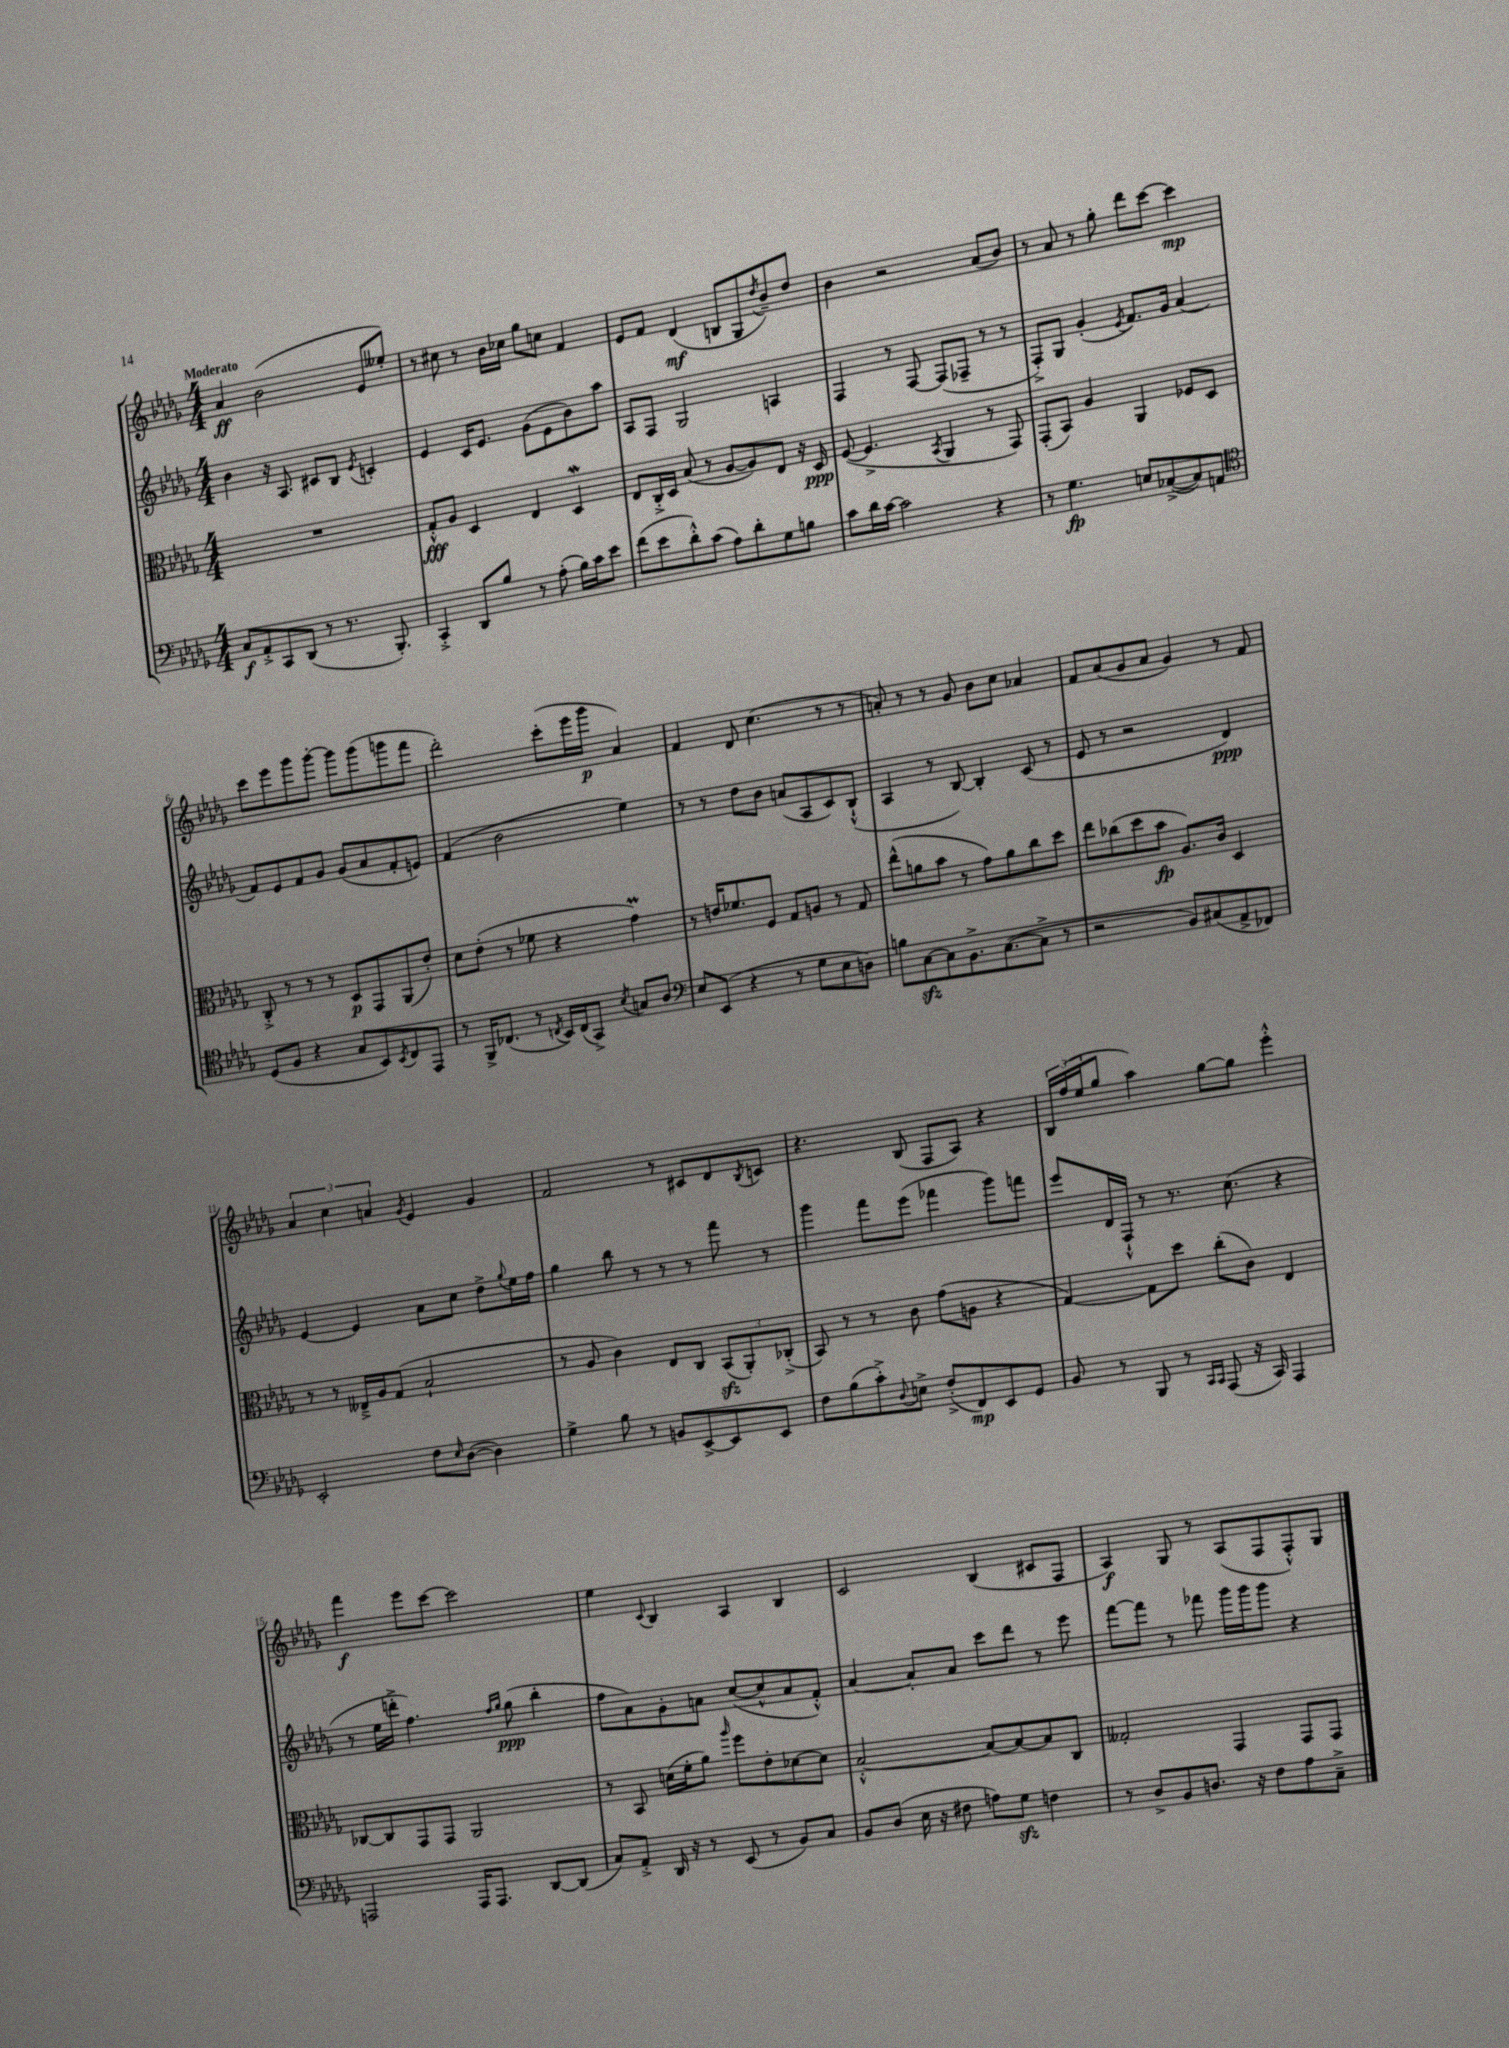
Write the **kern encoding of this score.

**kern	**dynam	**kern	**dynam	**kern	**dynam	**kern	**dynam
*part4	*part4	*part3	*part3	*part2	*part2	*part1	*part1
*staff4	*staff4	*staff3	*staff3	*staff2	*staff2	*staff1	*staff1
*clefF4	*	*clefC3	*	*clefG2	*	*clefG2	*
*k[b-e-a-d-g-]	*	*k[b-e-a-d-g-]	*	*k[b-e-a-d-g-]	*	*k[b-e-a-d-g-]	*
*M4/4	*	*M4/4	*	*M4/4	*	*M4/4	*
=1	=1	=1	=1	=1	=1	=1	=1
!	!	!	!	!	!	!LO:TX:a:B:t=Moderato	!
8C/L	f	1r	.	4b-\	.	4a-/	ff
8AA-'^/	.	.	.	.	.	.	.
8CC/	.	.	.	16r	.	(2b-\	.
.	.	.	.	8.A-/	.	.	.
(8DD-/J	.	.	.	.	.	.	.
8r	.	.	.	8c#X/L	.	.	.
8.r	.	.	.	8B-/J	.	.	.
.	.	.	.	8qe-/	.	.	.
.	.	.	.	4cn'/	.	8e-/L	.
8.BBB-'/)	.	.	.	.	.	.	.
.	.	.	.	.	.	8ee--X'/J)	.
=2	=2	=2	=2	=2	=2	=2	=2
4CC'^/	.	8G-'^^/L	fff	4e-/	.	8r	.
.	.	8A-/J	.	.	.	8cc#X\	.
8DD-/L	.	4D-/	.	16c/KL	.	8r	.
.	.	.	.	8.e-/J	.	.	.
8B-/J	.	.	.	.	.	16b-\LL	.
.	.	.	.	.	.	16cc-X\JJ	.
8r	.	4E-/	.	(8g-\L	.	8gg-\L	.
(8A-'\	.	.	.	8e-\	.	8ccn\J	.
16B-\LL)	.	4D-w/	.	8b-\)	.	4f/	.
16c\J	.	.	.	.	.	.	.
8e-\J	.	.	.	8aa-\J	.	.	.
=3	=3	=3	=3	=3	=3	=3	=3
(8f\L	.	8E-/L	.	8A-/L	.	8e-/L	.
8e-\	.	16C'^/L	.	8F/J	.	8f/J	.
.	.	16D-/JJ	.	.	.	.	.
8d-'^^\)	.	(8B-/	.	2G-/	.	(4d-/	mf
(8c\J	.	8r	.	.	.	.	.
8A-\L)	.	[8A-/L	.	.	.	8Bn/L	.
8d-'\	.	8A-/])	.	.	.	8G-/	.
.	.	.	.	.	.	8qdd-/	.
8G-\	.	8E-/J	.	4An/	.	8b-~/)	.
8Bn\J	.	16r	.	.	.	8dd-/J	.
.	.	16D-/	ppp	.	.	.	.
=4	=4	=4	=4	=4	=4	=4	=4
8c\L	.	([8F/	.	4F/	.	4b-\	.
16d-\L	.	4.F^/]	.	.	.	.	.
[16c\JJ	.	.	.	.	.	.	.
2c\]	.	.	.	8r	.	2r	.
.	.	.	.	[8F/	.	.	.
.	.	8qBB-/	.	.	.	.	.
.	.	4AA-/	.	(8F/L]	.	.	.
.	.	.	.	8F-X~/J	.	.	.
4r	.	8r	.	8r	.	(8a-/L	.
.	.	8GG-/)	.	8r	.	8b-/J)	.
=5	=5	=5	=5	=5	=5	=5	=5
8r	.	(8GG-'/L	.	8F'^/L)	.	8r	.
4.G-\	fp	8BB-/J)	.	8G-/J	.	8a-/	.
.	.	4A-/	.	(4g-'/	.	8r	.
.	.	.	.	.	.	8gg-'\	.
.	.	.	.	8qe-/	.	.	.
8En/L	.	4AA-/	.	8.f/L)	.	8ddd-\L	.
([8C-X^/	.	.	.	.	.	[8ccc\J	.
.	.	.	.	16g-/Jk	.	.	.
8C-/])	.	8F-X/L	.	(4a-/	.	4ccc\]	mp
8AAn/J	.	8D-/J	.	.	.	.	.
!!LO:LB:g=z
=6	=6	=6	=6	=6	=6	=6	=6
*clefC4	*	*	*	*	*	*	*
(8D-/L	.	8C'^/	.	8f/L)	.	8ccc\L	.
8F/J	.	8r	.	8e-/	.	8eee-\	.
4r	.	8r	.	8f/	.	8ggg-\	.
.	.	8r	.	8g-/J	.	[8ggg-'\J	.
8G-/L	.	8D-/L	p	(8g-/L	.	8ggg-\L]	.
8BB-/)	.	8GG-/	.	8a-/	.	(8ggg-\	.
8qBB-/	.	.	.	.	.	.	.
8C/	.	(8AA-/	.	8f'/	.	8gggn\	.
8EE-/J	.	8e-'/J)	.	8en/J)	.	8fff\J	.
=7	=7	=7	=7	=7	=7	=7	=7
8r	.	8d-\L	.	(4f/	.	2ddd-'\)	.
16FF^/KL	.	(8e-'\J	.	.	.	.	.
(8.C-X/J	.	.	.	.	.	.	.
.	.	8r	.	2b-\	.	.	.
8r	.	8f-X\	.	.	.	.	.
8qCn/	.	.	.	.	.	.	.
16BB-/LL)	.	4r	.	.	.	(8ccc'\L	.
(16C/J	.	.	.	.	.	.	.
8GG-^/J)	.	.	.	.	.	16eee-\L	.
.	.	.	.	.	.	16ggg-\JJ	p
8qB-/	.	.	.	.	.	.	.
8Gn/L	.	4g-M\)	.	4ee-\)	.	4a-/)	.
8A-/J	.	.	.	.	.	.	.
=8	=8	=8	=8	=8	=8	=8	=8
*clefF4	*	*	*	*	*	*	*
8E-/L	.	8r	.	8r	.	4f/	.
(8EE-/J	.	16en/KL	.	8r	.	.	.
.	.	8.f-X/	.	.	.	.	.
4r	.	.	.	8dd-\L	.	8d-/	.
.	.	8F/J	.	8b-\J	.	(4.cc\	.
8r	.	8G-/L	.	(8an/L	.	.	.
8G-\L	.	8An/J	.	8A-/	.	.	.
8E-\	.	8r	.	8c/)	.	8r	.
8Dn\J)	.	8G-/	.	(8B-`^^/J	.	8r	.
=9	=9	=9	=9	=9	=9	=9	=9
8Bn\L	.	(8ee-^^\L	.	4A-/	.	8an'/)	.
[8Czz\	.	8an\	.	.	.	8r	.
8C\]	.	8b-\J	.	8r	.	8r	.
8.BB-^\	.	8r	.	[8B-/)	.	8g-/	.
.	.	8g-\L)	.	4B-'/]	.	8b-\L	.
([8.C\	.	.	.	.	.	.	.
.	.	8a\	.	.	.	8cc\J	.
8C^\J]	.	8cc\	.	(8c/	.	4a-X/	.
8r	.	8dd-\J	.	8r	.	.	.
=10	=10	=10	=10	=10	=10	=10	=10
2r	.	8ee-\L	.	8e-/	.	8f/L	.
.	.	(8cc-X\	.	8r	.	(8a-/	.
.	.	8dd-\	.	2r	.	8g-/	.
.	.	8b-\J	fp	.	.	8a-/J	.
8BB-/L)	.	8.A-/L)	.	.	.	4g-/)	.
(8C#X/	.	.	.	.	.	.	.
.	.	16c/Jk	.	.	.	.	.
8AA-^/	.	4D-/	.	4d-/)	ppp	8r	.
8FF-X/J)	.	.	.	.	.	8f/	.
!!LO:LB:g=z
=11	=11	=11	=11	=11	=11	=11	=11
2EE-'/	.	8r	.	[4e-/	.	6a-/	.
.	.	8r	.	.	.	.	.
.	.	.	.	.	.	6cc\	.
.	.	16E--X~^/LL	.	4e-/]	.	.	.
.	.	16A-/J	.	.	.	.	.
.	.	.	.	.	.	6an/	.
.	.	(8G-/J	.	.	.	.	.
.	.	.	.	.	.	8qg-/	.
8F\L	.	2B-`/	.	8a-\L	.	4e-/	.
16qqE-/	.	.	.	.	.	.	.
([8D-\J	.	.	.	8cc\J	.	.	.
4D-\])	.	.	.	8dd-^\L	.	4g-/	.
.	.	.	.	8qqgg-/	.	.	.
.	.	.	.	16ee-\L	.	.	.
.	.	.	.	16ff\JJ	.	.	.
=12	=12	=12	=12	=12	=12	=12	=12
4G-^\	.	8r	.	4gg-\	.	2f/	.
.	.	8A-/	.	.	.	.	.
8B-\	.	4c\)	.	8bb-\	.	.	.
8r	.	.	.	8r	.	.	.
8BBn/L	.	8E-/L	.	8r	.	8r	.
[8EE-^/	.	8C/J	.	8r	.	8c#X/L	.
8EE-/]	.	(12BB-zz/L	.	8fff\	.	8d-/	.
.	.	12AA-'/)	.	.	.	.	.
.	.	.	.	.	.	8qB-/	.
8EE-/J	.	.	.	8r	.	8cn/J	.
.	.	(12C-X'^/J	.	.	.	.	.
=13	=13	=13	=13	=13	=13	=13	=13
8F\L	.	8BB-/)	.	4ggg-\	.	4.r	.
(8B-\	.	8r	.	.	.	.	.
8c'^\)	.	8r	.	8fff\L	.	.	.
8qqD-/	.	.	.	.	.	.	.
8En^\J	.	8c\	.	(8eee-\J	.	(8B-/	.
(8F'^/L	.	(8g-\L	.	4fff-X\	.	8F/L	.
8FF/)	mp	8An\J	.	.	.	8A-/J)	.
8EE-/	.	4r	.	8ggg-\L)	.	4r	.
8GG-/J	.	.	.	8fffn\J	.	.	.
=14	=14	=14	=14	=14	=14	=14	=14
8BB-/	.	[4G-/)	.	8eee-/L	.	24B-/LL	.
.	.	.	.	.	.	(24ff/	.
.	.	.	.	.	.	24ee-/J	.
8r	.	.	.	16d-/L	.	8gg-/J	.
.	.	.	.	16F`^^/JJ	.	.	.
8BBB-/	.	8G-\L]	.	8r	.	4aa-\)	.
8r	.	8dd-\J	.	8.r	.	.	.
16qqCC/LL	.	.	.	.	.	.	.
16qqCC/JJ	.	.	.	.	.	.	.
(8AAA-/	.	(8cc'\L	.	.	.	[8gg-\L	.
.	.	.	.	(8.cc\	.	.	.
16r	.	8c\J)	.	.	.	8gg-\J]	.
16CC/)	.	.	.	.	.	.	.
4AAA-/	.	4E-/	.	4r	.	4eee-'^^\	.
!!LO:LB:g=z
=15	=15	=15	=15	=15	=15	=15	=15
2AAAn/	.	[8C-X/L	.	8r	.	4fff\	f
.	.	8C-/]	.	16ee-\LL	.	.	.
.	.	.	.	16dddn'^\JJ	.	.	.
.	.	8GG-/	.	4.ff\)	.	8eee-\L	.
.	.	8GG-/J	.	.	.	[8ccc\J	.
16AAA/KL	.	2AA-/	.	.	.	2ccc\]	.
8.AAA/J	.	.	.	.	.	.	.
.	.	.	.	16qqff/LL	.	.	.
.	.	.	.	16qqgg-/JJ	.	.	.
.	.	.	.	(8gg-\	ppp	.	.
[8DD-/L	.	.	.	4bb-'\	.	.	.
(8DD-/J]	.	.	.	.	.	.	.
=16	=16	=16	=16	=16	=16	=16	=16
8C/L)	.	8r	.	8ff\L	.	4ee-\	.
8AA-'^/J	.	8BB-/	.	8a-\)	.	.	.
.	.	.	.	.	.	8qqc/	.
16DD-/	.	(16dn\LL	.	8g-'\	.	4B-/	.
16r	.	16f'\J	.	.	.	.	.
8r	.	8a-\J)	.	8an\J	.	.	.
.	.	16qqaa-/	.	.	.	.	.
(8EE-/	.	8ff\L	.	([8cc/L	.	4A-/	.
8r	.	8e-'\	.	8cc^^/]	.	.	.
8BB-/L)	.	[8d-X\	.	8a/	.	4B-/	.
8C/J	.	8d-\J]	.	8f'^^/J)	.	.	.
=17	=17	=17	=17	=17	=17	=17	=17
8BB-/L	.	[2B-'^^/	.	[4a-/	.	2c/	.
(8D-/J	.	.	.	.	.	.	.
16E-\	.	.	.	8a-'/L]	.	.	.
16r	.	.	.	.	.	.	.
8F#X\	.	.	.	8a-/J	.	.	.
8An\L)	.	8B-/L_	.	8ccc\L	.	(4B-/	.
8G-zz\J	.	8B-/_	.	8ddd-\J	.	.	.
4Fn\	.	8B-/]	.	8r	.	8c#X/L	.
.	.	8C/J	.	8eee-\	.	8F/J	.
=18	=18	=18	=18	=18	=18	=18	=18
8r	.	2G--X'/	.	[8fff\L	.	4A-/)	f
8D-^/L	.	.	.	8fff\J]	.	.	.
8BB-/	.	.	.	8r	.	8G-/	.
8.Dn/J	.	.	.	8fff-X\	.	8r	.
.	.	4GG-/	.	16ggg-\LL	.	(8A-/L	.
16r	.	.	.	16ggg-\J	.	.	.
8F\L	.	.	.	8ggg-\J	.	8F/	.
8A-\	.	8GG-/L	.	4r	.	8F'^^/)	.
8C~^\J	.	8GG-/J	.	.	.	8G-/J	.
==	==	==	==	==	==	==	==
*-	*-	*-	*-	*-	*-	*-	*-
